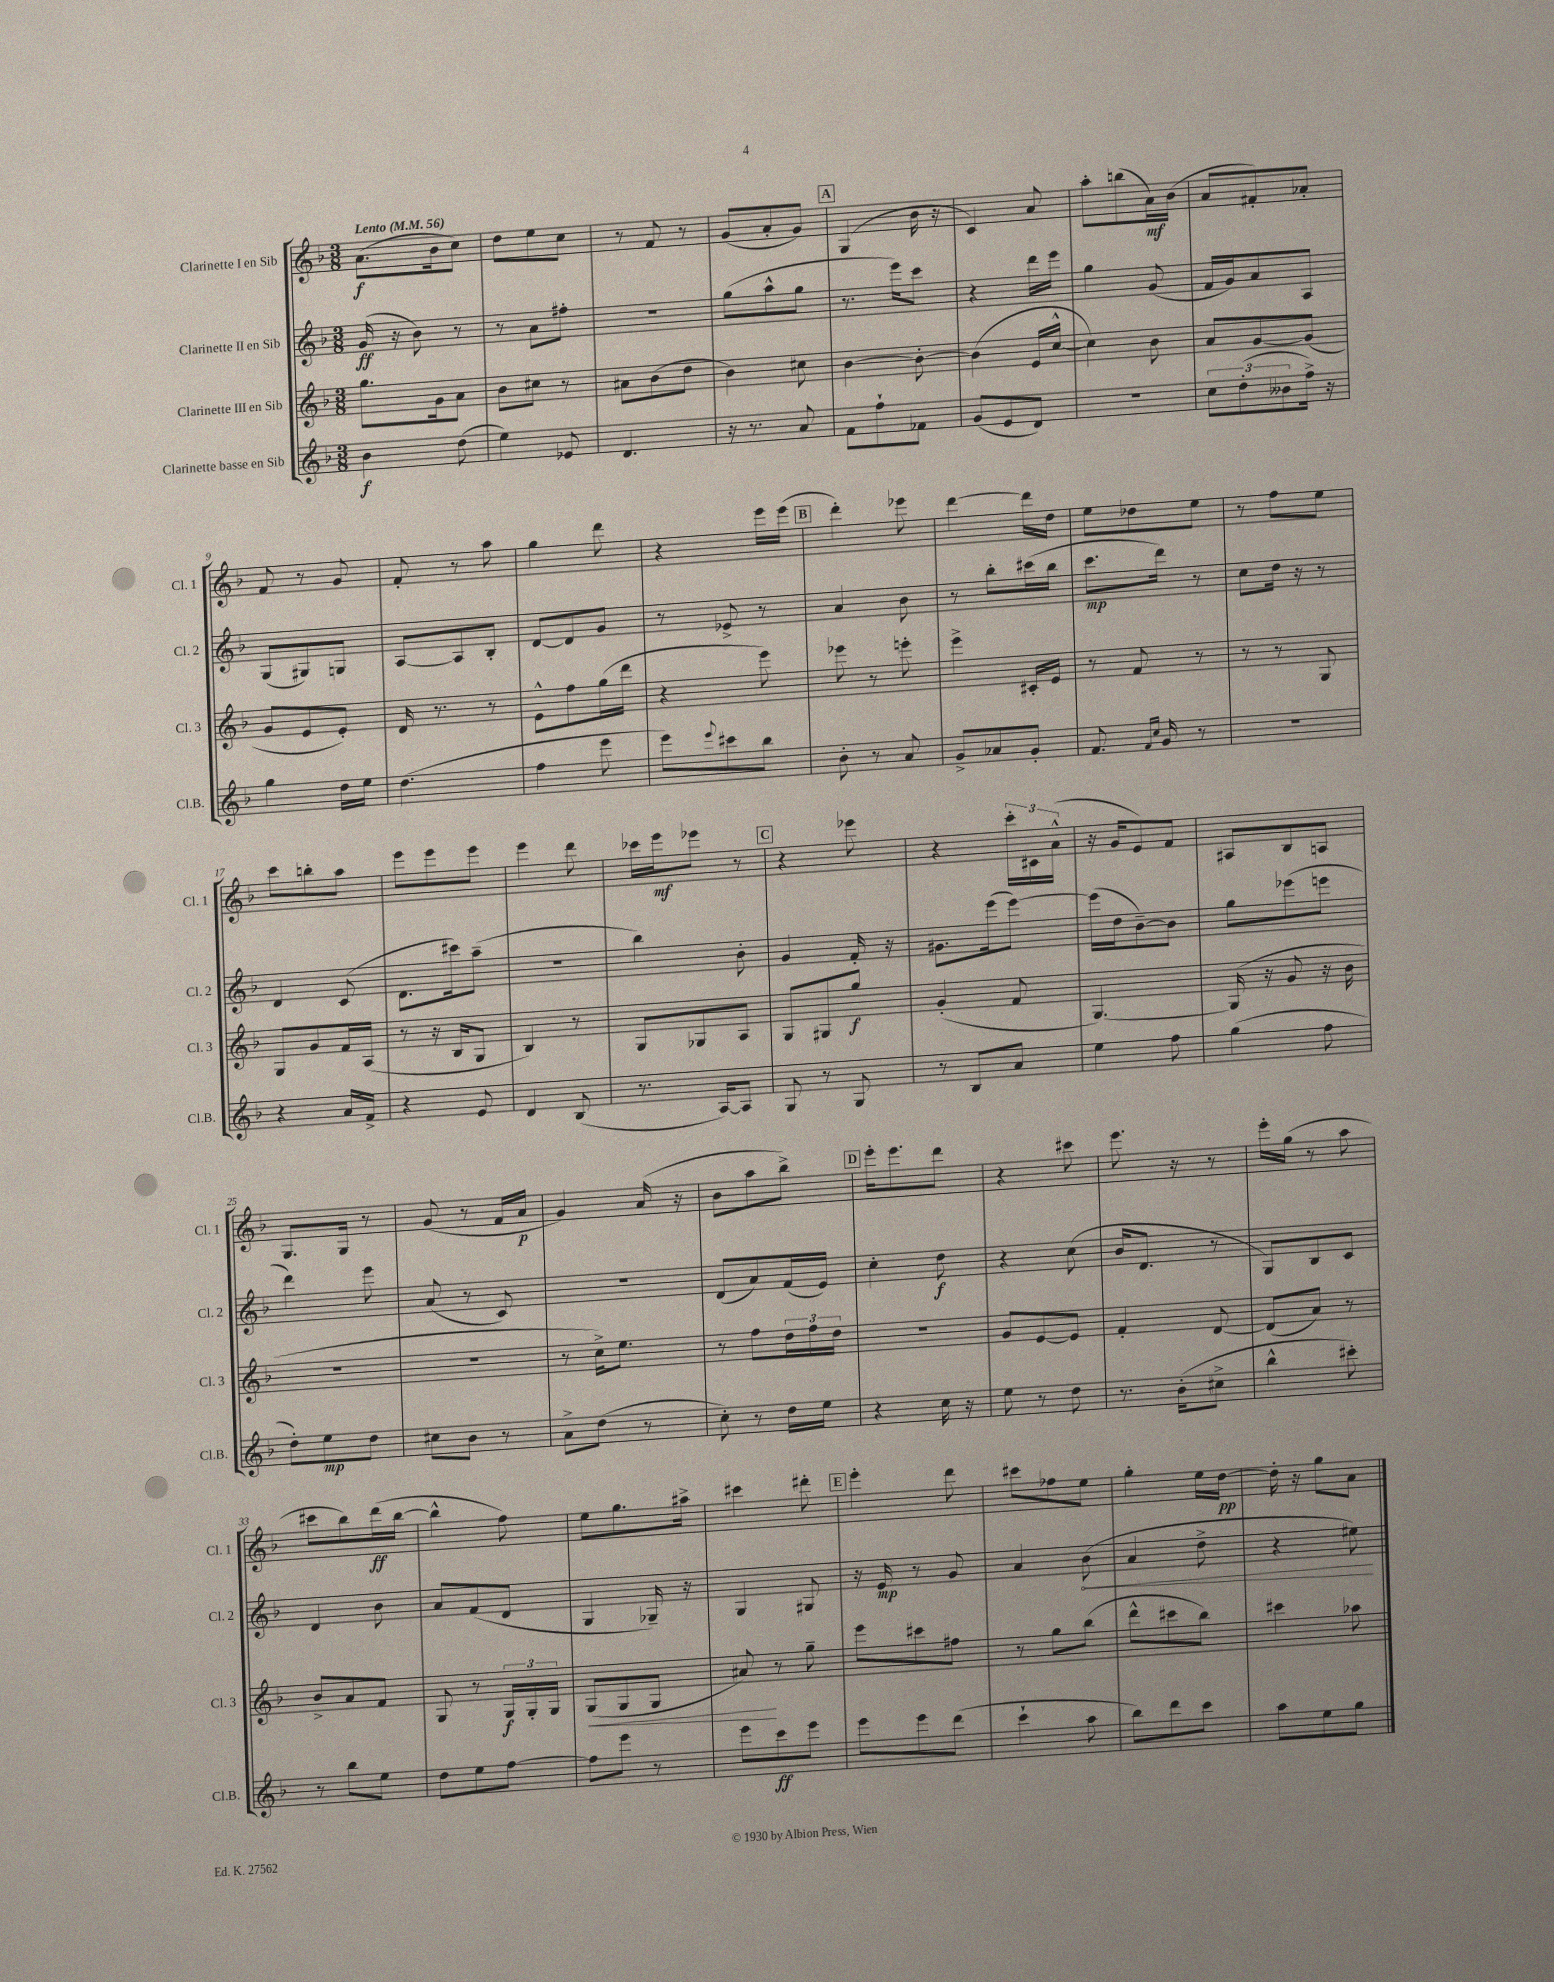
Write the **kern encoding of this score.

**kern	**kern	**kern	**kern
*staff4	*staff3	*staff2	*staff1
*clefG2	*clefG2	*clefG2	*clefG2
*k[b-]	*k[b-]	*k[b-]	*k[b-]
*M3/8	*M3/8	*M3/8	*M3/8
*MM56	*MM56	*MM56	*MM56
4b-\	8.gg\L	(16g/	(8.a\L
.	.	16r	.
.	.	8b-\)	.
.	16g\k	.	16b-\k
(8dd\	8a\J	8r	8cc\J)
=	=	=	=
4ee\)	8b-\L	8r	8dd\L
.	8cc#\J	8a\L	8ee\
8e-/	8r	8ff#'\J	8cc\J
=	=	=	=
4.d/	8a#\L	4.r	8r
.	(8b-\	.	8f/
.	8dd\J	.	8r
=	=	=	=
16r	4b-\)	(8gg\L	(8g/L
8.r	.	.	.
.	.	8aa^^\	8a'/
8a/	8cc#\	8gg\J	8g/J)
=	=	=	=
8f\L	[4b-\	8.r	(4G/
8ff`\	.	.	.
.	.	16eee\LK)	.
8f-\J	8b-'\_	8ccc\J	16b-\
.	.	.	16r
=	=	=	=
(8g/L	(4b-\]	4r	4c/)
8e/	.	.	.
8d/J)	16e/LL	16ddd\LL	8a/
.	[16cc^^/JJ	16eee\JJ	.
=	=	=	=
4.r	4cc\])	4gg\	8aa'\L
.	.	.	(8bb\
.	8b-\	(8g/	16a\L)
.	.	.	(16b-\JJ
=	=	=	=
12cc\L	8a/L	16f/LL	8a/L
.	.	16g/J)	.
(12dd'\	.	.	.
.	[8g/	8a/	8f#'/)
12b--\	.	.	.
16ff^\Jk)	(8g/]J	8A/J	8a-'/J
16r	.	.	.
=	=	=	=
4gg\	8g/L	(8G/L	8f/
.	8e/	8G#/)	8r
16dd\LL	8e'/J)	8G/J	8g/
16ee\JJ	.	.	.
=	=	=	=
(4.dd\	16d/	[8A/L	8f'/
.	8.r	.	.
.	.	8A/]	8r
.	8r	8B-'/J	8aa\
=	=	=	=
4ff\	8e^^\L	[8d/L	4gg\
.	8ff\	8d/]	.
8eee\	(16gg\L	8g/J	8ddd\
.	16ddd\JJ	.	.
=	=	=	=
8eee\L)	4r	8r	4r
8qqeee/	.	.	.
8ccc#\	.	8e-^/	.
8bb-\J	8eee\)	8r	16eee\LL
.	.	.	(16eee\JJ
=	=	=	=
8b-'\	8eee-\	4a/	4ddd'\)
8r	8r	.	.
8a/	8eee'\	8b-\	8eee-\
=	=	=	=
8g^/L	4eee^\	8r	[4ddd\
8a-/	.	8bb-'\L	.
8g'/J	16c#'/LL	(16ccc#\L	16ddd\]LL
.	16e/JJ	16bb-\JJ	16dd\JJ
=	=	=	=
8.f/	8r	8.ccc\L	8ee\L
.	8f/	.	8dd-\
16qqf/LL	.	.	.
16qqcc/JJ	.	.	.
16g/	.	16ddd\Jk)	.
8r	8r	8r	8ee\J
=	=	=	=
4.r	8r	8cc\L	8r
.	8r	16dd\Jk	8ff\L
.	.	16r	.
.	8G/	8r	8ee\J
=	=	=	=
4r	8G/L	4d/	8ccc\L
.	8g/	.	8bb'\
16a/LL	16f/L	(8c/	8aa\J
16f^/JJ	(16A/JJ	.	.
=	=	=	=
4r	8r	8.d\L	8eee\L
.	16r	.	8eee\
.	16B-/LK	16ccc#\k)	.
8e/	8G/J	(8aa~\J	8eee\J
=	=	=	=
4d/	4B-/)	4.r	4eee\
(8B-/	8r	.	8ddd\
=	=	=	=
8.r	8G/L	4bb-\)	16ccc-\LL
.	.	.	16eee\J
.	8G-/	.	8eee-\J
[16A/LK)	.	.	.
8A/]J	8A/J	8b-'\	8r
=	=	=	=
8G/	8G/L	4g/	4r
8r	8G#/	.	.
8G/	8gg/J	16f'/	8eee-\
.	.	16r	.
=	=	=	=
8r	(4g'/	8.g#\L	4r
8B-/L	.	.	.
.	.	(16eee\k	.
8a/J	8f/	[8eee\J)	24ccc'\LL
.	.	.	24c#\
.	.	.	(24a^^\JJ
=	=	=	=
4ee\	[4.G/)	(16eee\]LL	16r
.	.	16dd\J	16g/LK
.	.	[8b-~\)	8e/)
8ff\	.	8b-\]J	8f/J
=	=	=	=
(4gg\	(16G/]	8gg\L	8A#/L
.	16r	.	.
.	8g/	(8eee-\	8B-/
8ff\	16r	8eee\J	8A/J
.	16b-\	.	.
=	=	=	=
8dd'\L)	4.r	4ddd\)	8.G/L
8ee\	.	.	.
.	.	.	16G/Jk
8dd\J	.	8eee\	8r
=	=	=	=
8cc#\L	4.r	(8a/	(8g/
8b-\J	.	8r	8r
8r	.	8c/)	16f/LL
.	.	.	16a/JJ
=	=	=	=
8a^\L	8r	4.r	4g/)
(8dd\J	16cc^\LK)	.	.
.	8.ee\J	.	.
8r	.	.	(16a/
.	.	.	16r
=	=	=	=
8cc'\)	8r	(8d/L	8b-\L
8r	8ff\L	8a/)	8aa\
16dd\LL	24dd\L	(16f/L	8bb-^\J)
.	24ff\	.	.
16ee\JJ	.	16e/JJ)	.
.	24dd\JJ	.	.
=	=	=	=
4r	4.r	4cc'\	16eee'\LK
.	.	.	8.eee\
16cc\	.	8dd\	8ddd\J
16r	.	.	.
=	=	=	=
8ee\	8g/L	4r	4r
8r	[8e/	.	.
8dd\	8e/]J	(8cc\	8ccc#\
=	=	=	=
8.r	4f'/	16b-/LK	8.eee\
.	.	8.d/J	.
(16b-'\LK	.	.	16r
8cc#^\J	[8d/	8r	8r
=	=	=	=
4bb-^^\	(8d/]L	8G/L)	16eee'\LL
.	.	.	(16gg\JJ
.	8a/J)	8B-/	8r
8ccc#'\)	8r	8c/J	8aa\
=	=	=	=
8r	8b-^/L	4d/	8ccc#\L
8bb-\L	8a/	.	8bb-\)
8ee\J	8f/J	8b-\	(16ddd\L
.	.	.	[16bb-\JJ
=	=	=	=
8dd\L	8G/	8a/L	4bb-^^\]
8ee\	8r	(8f/	.
[8ff\J	24G/LL	8d/J	8ff\)
.	24G'/	.	.
.	24G/JJ	.	.
=	=	=	=
8ff\]L	(8G/L	4G/	8ee\L
8eee\J	8G/	.	8.gg\
8r	8G/J	16G-~/)	.
.	.	16r	16aa#^\Jk
=	=	=	=
8eee\L	8a#/)	4G/	4ccc#\
8ccc\	8r	.	.
8eee\J	8gg~\	8G#/	8ddd#'\
=	=	=	=
8eee\L	8eee\L	16r	4eee'\
.	.	16e/	.
8eee\	8ccc#\	8r	.
(8ddd\J	8ff#\J	8g/	8ddd\
=	=	=	=
4ccc`\	8r	4a/	8ccc#\L
.	8gg\L	.	8ff-\
8aa\	(8bb-\J	(8b-\	8ee\J
=	=	=	=
8bb-\L)	8ddd^^\L	4a/	4gg'\
8ddd\	8ccc#\	.	.
8ccc\J	8bb-\J)	8dd^\	16ee\LL
.	.	.	[16dd\JJ
=	=	=	=
8aa\L	4ccc#\	4r	16dd'\]
.	.	.	16r
8ee\	.	.	8gg\L
8gg\J	8aa-\	8ee#\)	8a\J
==	==	==	==
*-	*-	*-	*-
